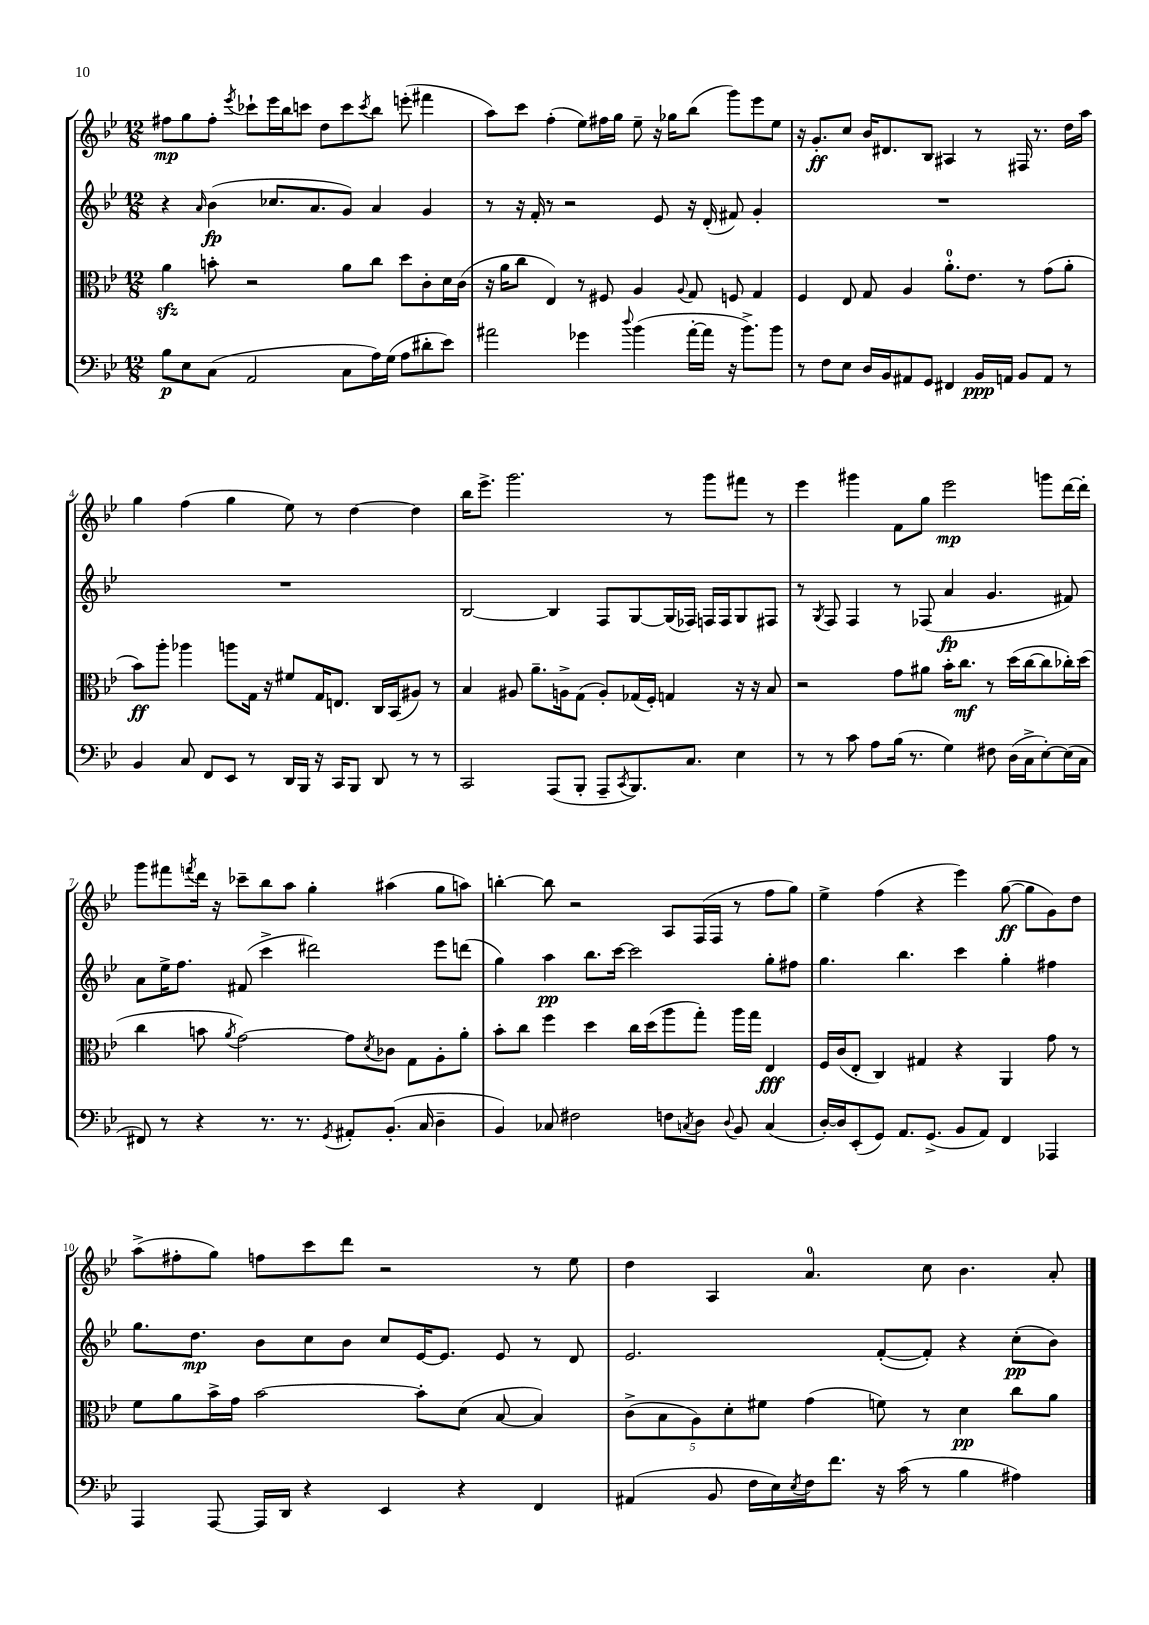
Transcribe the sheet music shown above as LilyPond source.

<<
\new StaffGroup <<
\new Staff = "s0" {
    \clef treble \key bes \major \numericTimeSignature \time 12/8
    fis''8\mp g''8 fis''8-. \acciaccatura { ees'''8 } ces'''8-! ees'''16 bes''16 c'''8 d''8 c'''8 \acciaccatura { c'''8 } bes''8 e'''8-.( fis'''4 |
    a''8) c'''8 f''4-.( ees''8) fis''16 g''16 ees''8-- r16 ges''16 bes''8( g'''8) ees'''8 ees''8 |
    r16 g'8.-.\ff c''8 bes'16 dis'8. bes8 ais4 r8 fis16 r8. d''16 a''16 |
    g''4 f''4( g''4 ees''8) r8 d''4~ d''4 |
    bes''16 ees'''8.-> g'''2. r8 g'''8 fis'''8 r8 |
    ees'''4 gis'''4 f'8 g''8 ees'''2\mp g'''8 d'''16~ d'''16-. |
    g'''8 fis'''8 \acciaccatura { f'''8 } d'''16 r16 ces'''8-- bes''8 a''8 g''4-. ais''4( g''8 a''8) |
    b''4~-. b''8 r2 a8 f16( f16 r8 f''8 g''8) |
    ees''4-> f''4( r4 ees'''4) g''8~\ff( g''8 g'8) d''8 |
    a''8->( fis''8-. g''8) f''8 c'''8 d'''8 r2 r8 ees''8 |
    d''4 a4 a'4.-0 c''8 bes'4. a'8-. \bar "|." |
}
\new Staff = "s1" {
    \clef treble \key bes \major \numericTimeSignature \time 12/8
    r4 \grace { a'16 } bes'4\fp( ces''8. a'8. g'8) a'4 g'4 |
    r8 r16 f'16-. r8 r2 ees'8 r16 d'16-.( fis'8) g'4-. |
    R1. |
    R1. |
    bes2~ bes4 f8 g8~ g16( fes16) f16 f16 g8 fis8 |
    r8 \acciaccatura { g8 } f8 f4 r8 fes8( a'4\fp g'4. fis'8) |
    a'8 ees''16-> f''8. fis'8( c'''4-> dis'''2) ees'''8 d'''8( |
    g''4) a''4\pp bes''8. c'''16~ c'''2 g''8-. fis''8 |
    g''4. bes''4. c'''4 g''4-. fis''4 |
    g''8. d''8.\mp bes'8 c''8 bes'8 c''8 ees'16~ ees'8. ees'8 r8 d'8 |
    ees'2. f'8~-.( f'8-.) r4 c''8-.\pp( bes'8) \bar "|." |
}
\new Staff = "s2" {
    \clef alto \key bes \major \numericTimeSignature \time 12/8
    a'4\sfz b'8-. r2 a'8 c''8 d''8 c'8-. d'16 c'16( |
    r16 a'16 c''8 ees4) r8 fis8 a4 \appoggiatura { a8 } g8 f8 g4 |
    f4 ees8 g8 a4 a'8.-0-. ees'8. r8 g'8( a'8-. |
    bes'8\ff) a''8-. aes''4 a''8 g16 r16 fis'8 g16 e8. c16 bes,16( ais8) r8 |
    bes4 ais8 a'8.-- a16-> g8( a8-.) ges16( f16-.) g4 r16 r16 bes8 |
    r2 g'8 ais'8 bes'16-. c''8.\mf r8 d''16( c''16~ c''8 ces''16-.) d''16( |
    c''4 b'8 \acciaccatura { a'8 } g'2~) g'8 \acciaccatura { d'8 } ces'8 g8 a8-. a'8-. |
    bes'8-. c''8 f''4 d''4 c''16 d''16( a''8 g''8-.) a''16 g''16 ees4\fff |
    f16 c'16( ees8-. c4) gis4 r4 a,4 g'8 r8 |
    f'8 a'8 bes'16-> g'16 bes'2~ bes'8-. d'8( bes8~ bes4) |
    \tuplet 5/4 { c'8->( bes8 a8) d'8-. fis'8 } g'4( f'8) r8 d'4\pp c''8 a'8 \bar "|." |
}
\new Staff = "s3" {
    \clef bass \key bes \major \numericTimeSignature \time 12/8
    bes8\p ees8 c8( a,2 c8 a16) g16( a8 dis'8-. ees'8) |
    ais'2 ges'4 \appoggiatura { d''8 } bes'4( ais'16~-. ais'16 r16 bes'8.->) bes'8 |
    r8 f8 ees8 d16 bes,16 ais,8 g,8 fis,4 bes,16\ppp a,16 bes,8 a,8 r8 |
    bes,4 c8 f,8 ees,8 r8 d,16 bes,,16 r16 c,16 bes,,8 d,8 r8 r8 |
    c,2 a,,8( bes,,8-. a,,8-- \acciaccatura { c,8 } bes,,8.) c8. ees4 |
    r8 r8 c'8 a8 bes16( r8. g4) fis8 d16( c16-> ees8~-.) ees16( c16 |
    fis,8) r8 r4 r8. r8. \acciaccatura { g,8 } ais,8-. bes,8.-.( c16 d4-- |
    bes,4) ces8 fis2 f8 \acciaccatura { c8 } d8 \appoggiatura { d8 } bes,8 c4( |
    d16~-.) d16 ees,8-.( g,8) a,8. g,8.->( bes,8 a,8) f,4 aes,,4 |
    a,,4 a,,8~ a,,16 d,16 r4 ees,4 r4 f,4 |
    ais,4( bes,8 f16 ees16) \acciaccatura { ees8 } f16 f'8. r16 c'16( r8 bes4 ais4) \bar "|." |
}
>>
>>
